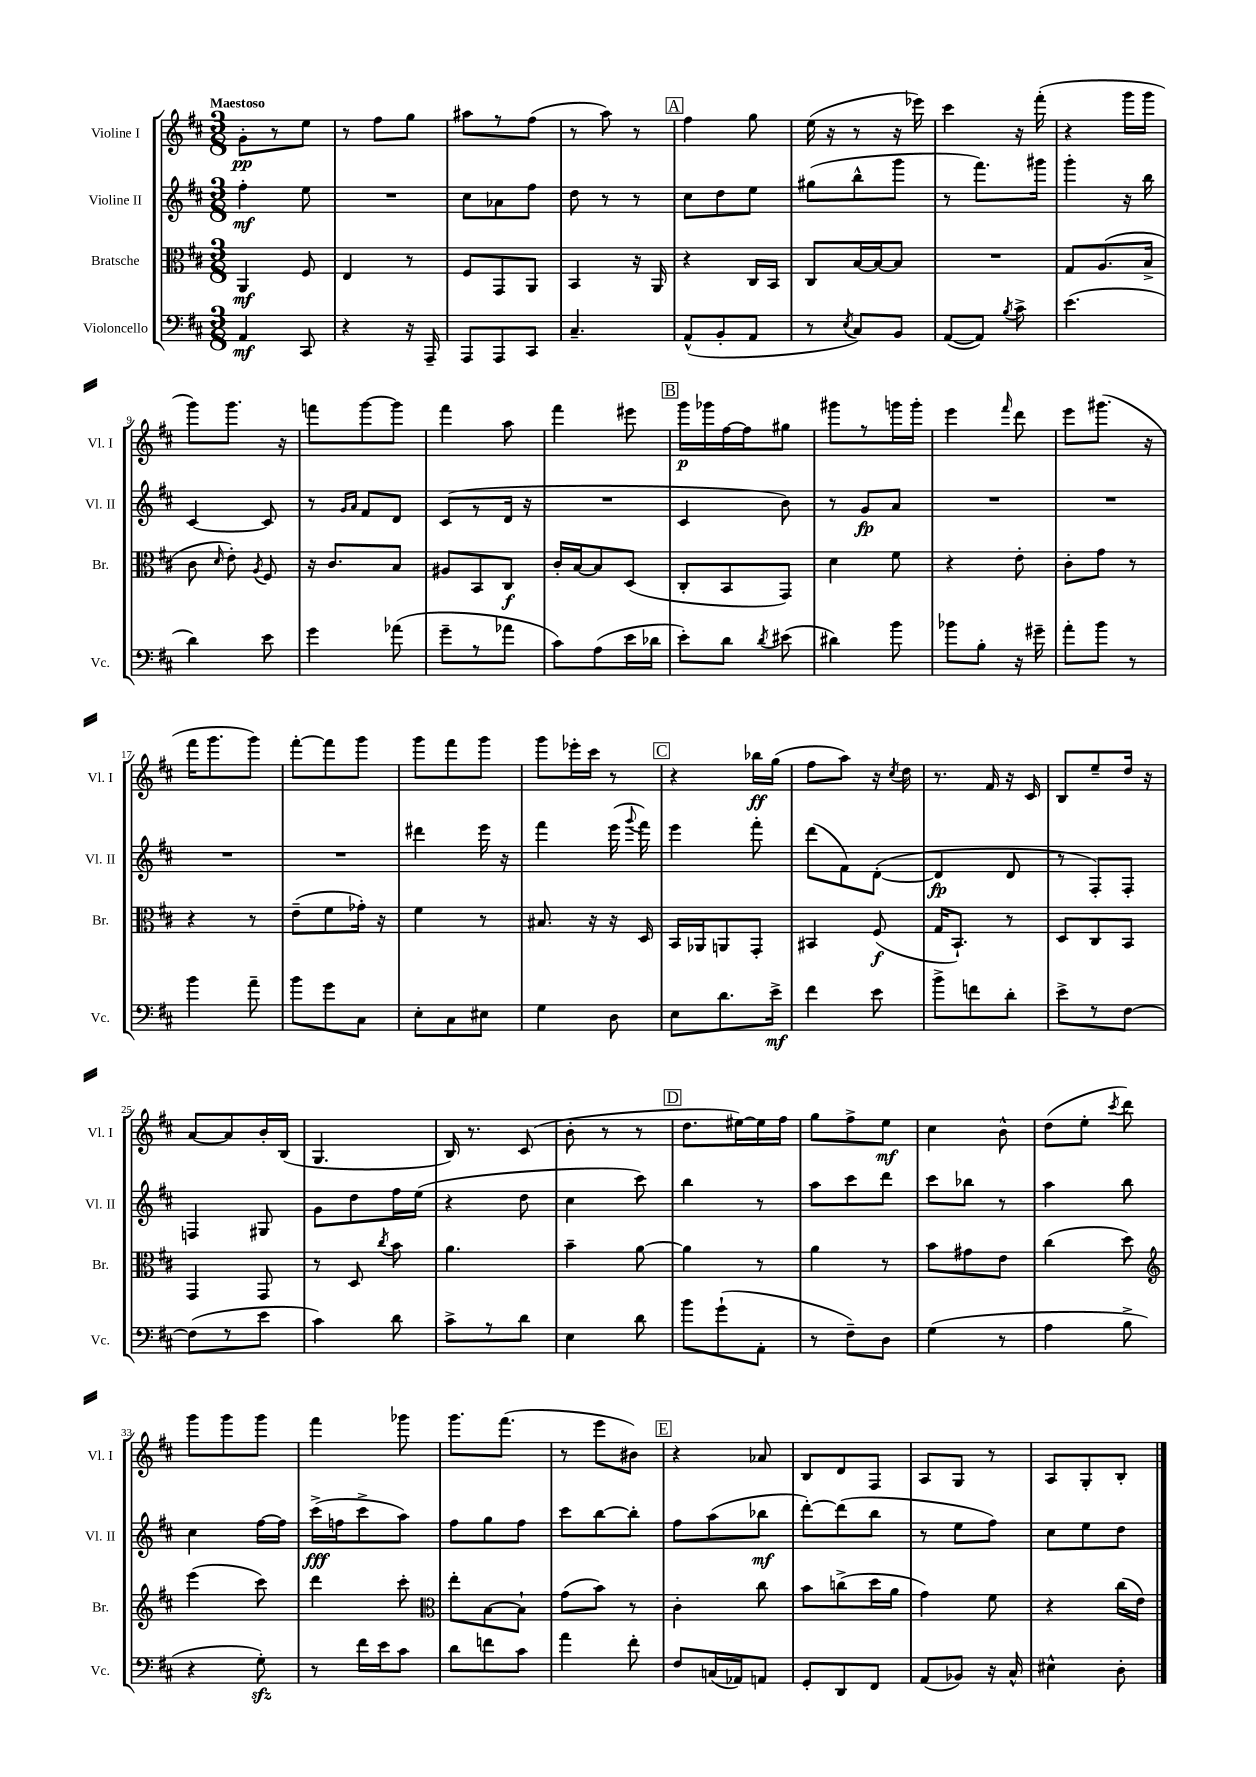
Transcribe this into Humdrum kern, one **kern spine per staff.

**kern	**kern	**kern	**kern
*staff4	*staff3	*staff2	*staff1
*clefF4	*clefC3	*clefG2	*clefG2
*k[f#c#]	*k[f#c#]	*k[f#c#]	*k[f#c#]
*M3/8	*M3/8	*M3/8	*M3/8
4AA	4AA	4ff#'	8g'
.	.	.	8r
8CC#	8F#	8ee	8ee
=	=	=	=
4r	4E	4.r	8r
.	.	.	8ff#
16r	8r	.	8gg
16AAA~	.	.	.
=	=	=	=
8AAA	8F#	8cc#	8aa#
8AAA	8GG	8a-	8r
8CC#	8AA	8ff#	(8ff#
=	=	=	=
4.C#~	4BB	8dd	8r
.	.	8r	8aa)
.	16r	8r	8r
.	16AA	.	.
=	=	=	=
(8AA^^	4r	8cc#	4ff#
8BB'	.	8dd	.
8AA	16C#	8ee	8gg
.	16BB	.	.
=	=	=	=
8r	8C#	(8gg#	(16ee
.	.	.	16r
8qE	.	.	.
8C#)	[16B	8bb^^	8r
.	16B_	.	.
8BB	8B]	8ggg	16r
.	.	.	16eee-)
=	=	=	=
([8AA	4.r	8r	4ccc#
8AA])	.	8.fff#)	.
8qB	.	.	.
8c#^	.	.	16r
.	.	16ggg#	(16fff#'
=	=	=	=
(4.e	8G	4ggg'	4r
.	(8.A	.	.
.	.	16r	16ggg
.	16B^	16bb	16ggg
=	=	=	=
4d)	8c#	[4c#	8ggg)
.	16qqd	.	.
.	8e')	.	8.ggg
.	8qA	.	.
8e	8F#	8c#]	.
.	.	.	16r
=	=	=	=
4g	16r	8r	8fff
.	8.c#	.	.
.	.	16qqg	.
.	.	16qqa	.
.	.	8f#	[8ggg
(8a-	8B	8d	8ggg]
=	=	=	=
8g~	8A#	(8c#	4fff#
8r	8BB	8r	.
8a-	8C#	16d	8aa
.	.	16r	.
=	=	=	=
8c#)	16c#'	4.r	4fff#
.	[16B	.	.
(8A	8B]	.	.
16e	(8D	.	8eee#
16d-	.	.	.
=	=	=	=
8e')	8C#'	4c#	16ggg
.	.	.	16ggg-
8d	8BB	.	[16ff#
.	.	.	16ff#]
8qd	.	.	.
(8e#	8GG)	8b)	8gg#
=	=	=	=
4d#)	4d	8r	8ggg#
.	.	8g	8r
8b	8f#	8a	16ggg
.	.	.	16ggg'
=	=	=	=
8b-	4r	4.r	4eee
8B'	.	.	.
.	.	.	16qqfff#
16r	8e'	.	8ddd
16g#~	.	.	.
=	=	=	=
8a'	8c#'	4.r	8eee
8b	8g	.	(8.ggg#
8r	8r	.	.
.	.	.	16r
=	=	=	=
4b	4r	4.r	16fff#
.	.	.	8.ggg
8a~	8r	.	8ggg)
=	=	=	=
8b	(8e~	4.r	[8fff#'
8g	8f#	.	8fff#]
8C#	16g-')	.	8ggg
.	16r	.	.
=	=	=	=
8E'	4f#	4ddd#	8ggg
8C#	.	.	8fff#
8E#	8r	16eee	8ggg
.	.	16r	.
=	=	=	=
4G	8.B#	4fff#	8ggg
.	.	.	16eee-'
.	16r	.	16ccc#
8D	16r	(16eee	8r
.	.	8qqggg	.
.	16D	16fff#)	.
=	=	=	=
8E	16BB	4eee	4r
.	16AA-	.	.
8.d	8AA	.	.
.	8GG'	8fff#'	16bb-
16e^	.	.	(16gg
=	=	=	=
4f#	4BB#	(8ddd	8ff#
.	.	8f#)	8aa)
8e	(8F#	([8d'	16r
.	.	.	8qcc#
.	.	.	16dd
=	=	=	=
8b^	16G	4d]	8.r
.	8.BB`)	.	.
8f	.	.	.
.	.	.	16f#
8d'	8r	8d	16r
.	.	.	16c#
=	=	=	=
8e^	8D	8r	8B
8r	8C#	8F#')	8ee~
[8F#	8BB	8F#'	16dd
.	.	.	16r
=	=	=	=
(8F#]	4GG	4F	[8a
8r	.	.	8a]
8e	8GG	8G#	16b'
.	.	.	(16B
=	=	=	=
4c#)	8r	8g	4.G
.	8D	8dd	.
.	8qcc#	.	.
8d	8b	16ff#	.
.	.	(16ee	.
=	=	=	=
8c#^	4.a	4r	16B)
.	.	.	8.r
8r	.	.	.
8d	.	8dd	(8c#
=	=	=	=
4E	4b~	4cc#	8b'
.	.	.	8r
8d	[8a	8ccc#)	8r
=	=	=	=
8b	4a]	4bb	8.dd
(8g`	.	.	.
.	.	.	[16ee#)
8AA'	8r	8r	16ee#]
.	.	.	16ff#
=	=	=	=
8r	4a	8aa	8gg
8F#~)	.	8ccc#	8ff#^
8D	8r	8ddd	8ee
=	=	=	=
(4G	8b	8ccc#	4cc#
.	8g#	8bb-	.
8r	8e	8r	8b^^
=	=	=	=
4A	(4cc#	4aa	(8dd
.	.	.	8ee'
.	.	.	8qccc#
8B^	8dd)	8bb	8ddd)
=	=	=	=
*	*clefG2	*	*
4r	(4eee	4cc#	8ggg
.	.	.	8ggg
8G')	8ccc#)	[16ff#	8ggg
.	.	16ff#]	.
=	=	=	=
8r	4ddd	(16ccc#^	4fff#
.	.	16ff	.
16f#	.	8ccc#^	.
16e	.	.	.
8c#	8ccc#'	8aa)	8ggg-
=	=	=	=
*	*clefC3	*	*
8d	8ee'	8ff#	8.ggg
8f	[8B	8gg	.
.	.	.	(8.fff#
8c#	8B`]	8ff#	.
=	=	=	=
4a	(8g	8ccc#	8r
.	8b)	[8bb	8eee
8f#'	8r	8bb']	8b#)
=	=	=	=
8F#	4c#'	8ff#	4r
(16C	.	(8aa	.
16AA-)	.	.	.
8AA	8cc#	8bb-	8a-
=	=	=	=
8GG'	8b	[8ddd')	8B
8DD	(8cc^	(8ddd]	8d
8FF#	16dd	8bb	8F#
.	16a	.	.
=	=	=	=
(8AA	4g)	8r	8A
8BB-)	.	8ee	8G
16r	8f#	8ff#)	8r
16C#^^	.	.	.
=	=	=	=
4E#^^	4r	8cc#	8A
.	.	8ee	8G'
8D'	(16cc#	8dd	8B'
.	16e)	.	.
==	==	==	==
*-	*-	*-	*-
